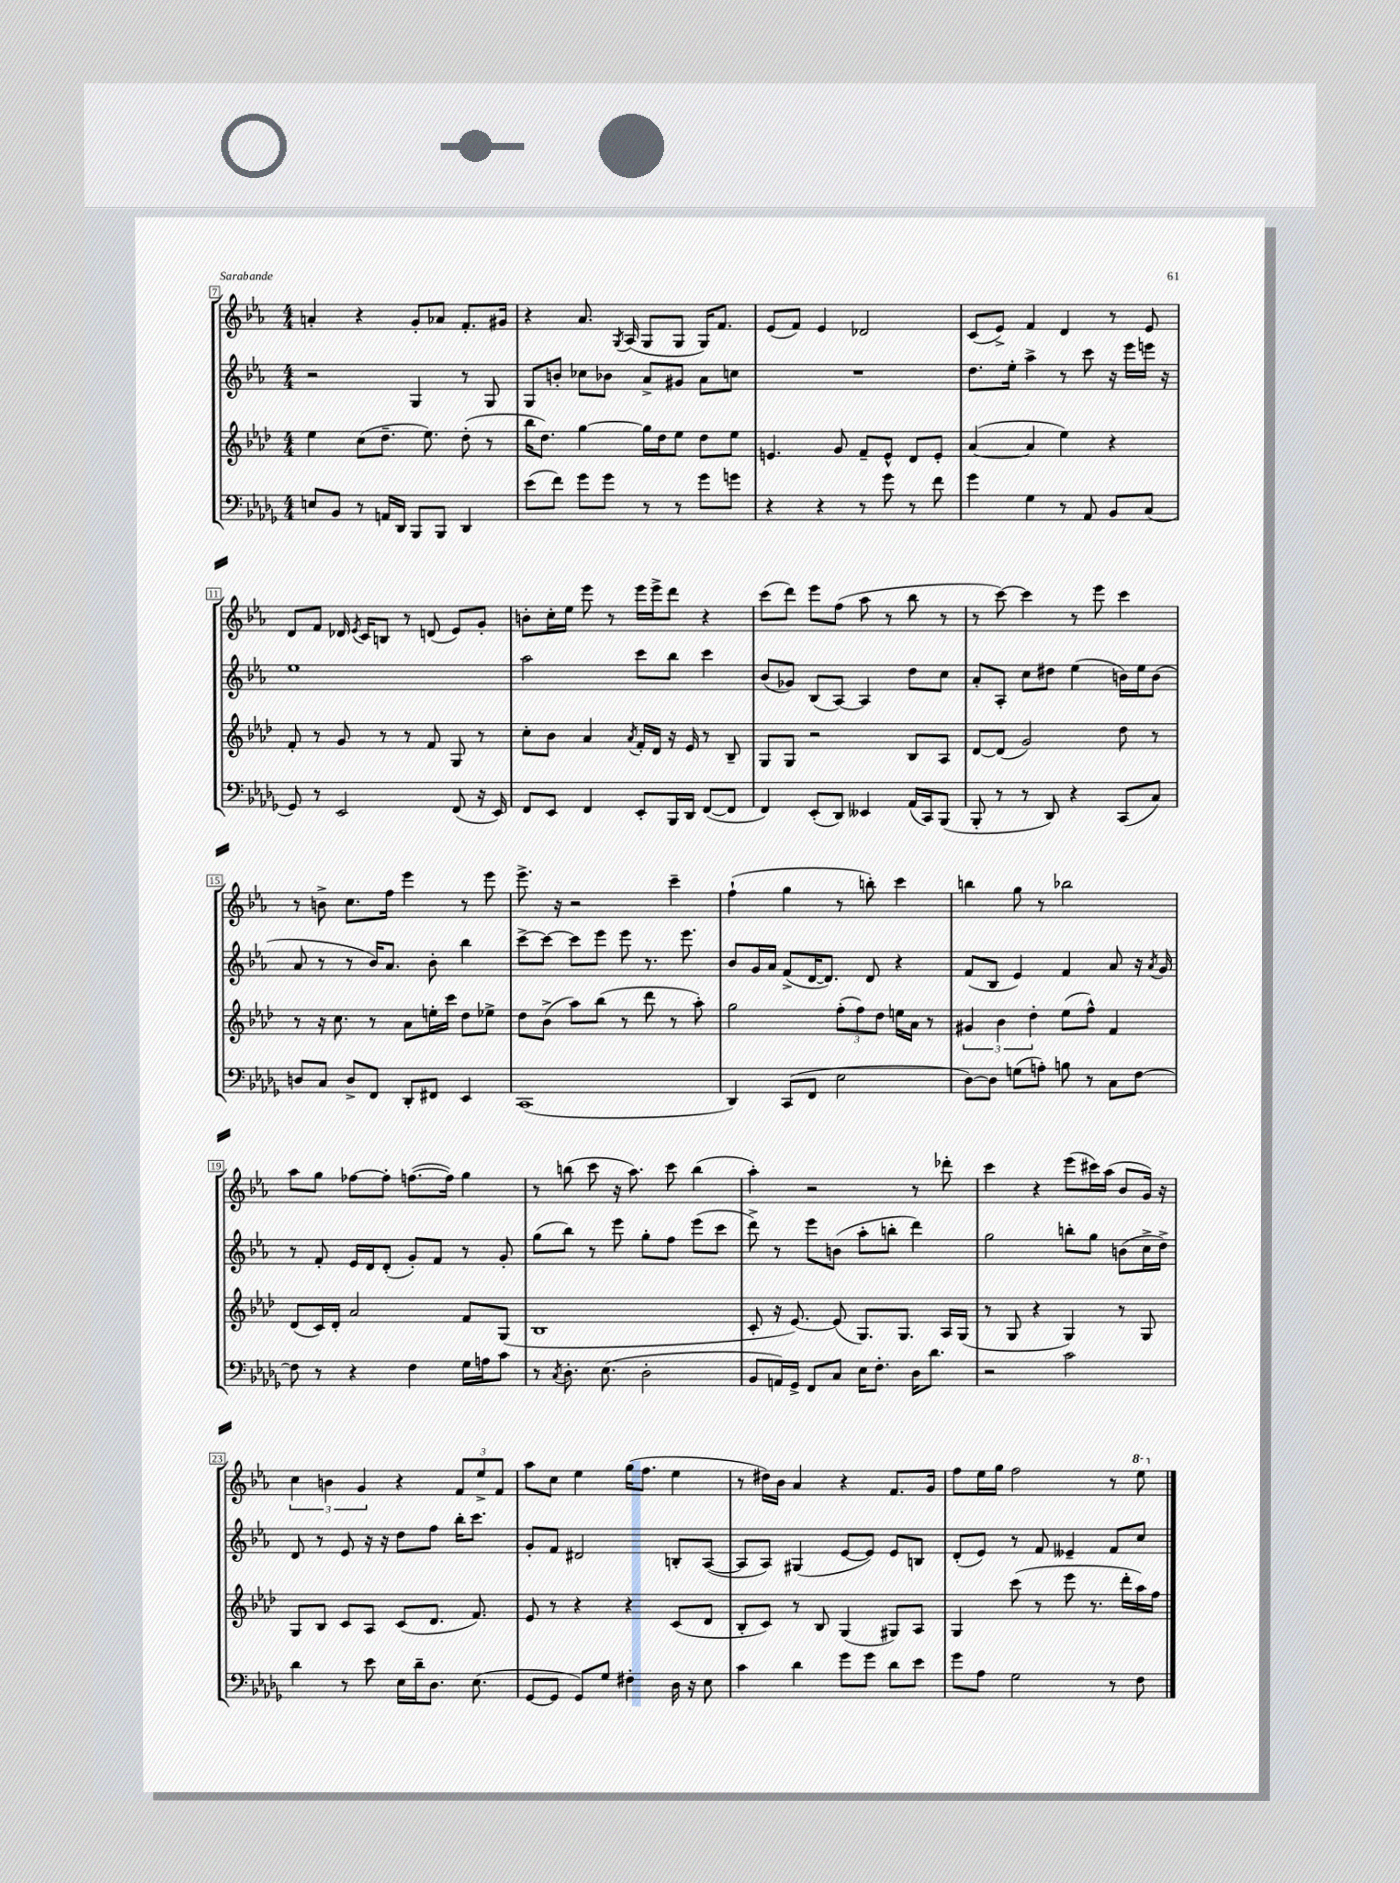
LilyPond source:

<<
\new StaffGroup <<
\new Staff = "s0" {
    \clef treble \key ees \major \numericTimeSignature \time 4/4
    \autoBeamOff a'4-. r4 g'8[-. aes'8] f'8.[-. gis'16] |
    r4 aes'8. \acciaccatura { g8 } aes16( g8[ g8] g16[) f'8.] |
    ees'8[( f'8]) ees'4 des'2 |
    c'8[( ees'8]->) f'4 d'4 r8 ees'8 |
    d'8[ f'8] des'16 \acciaccatura { ees'8 } c'16[ b8] r8 d'8( ees'8[) g'8]-. |
    b'8[-. c''16-. ees''16] ees'''8 r8 ees'''16[ ees'''16-> d'''8] r4 |
    c'''8[( d'''8]) ees'''8[ f''8]( aes''8 r8 bes''8 r8 |
    r8 c'''8~) c'''4 r8 ees'''8 c'''4 |
    r8 b'8-> c''8.[ f''16] ees'''4 r8 ees'''8 |
    ees'''8.-> r16 r2 c'''4-- |
    f''4-!( g''4 r8 b''8-.) c'''4 |
    b''4 g''8 r8 bes''2 |
    aes''8[ g''8] fes''8[~ fes''8]-. f''8.[~( f''16]) g''4 |
    r8 b''8( c'''8 r16 aes''8.) c'''8 b''4( |
    aes''4-.) r2 r8 des'''8-. |
    c'''4 r4 ees'''8[( cis'''16) aes''16]( bes'8[ g'16]) r16 |
    \tuplet 3/2 { c''4 b'4 g'4 } r4 \tuplet 3/2 { f'8[ ees''8-> f'8] } |
    aes''8[ c''8] ees''4 g''16[( f''8.] ees''4 |
    r8 dis''16[) bes'16] aes'4 r4 f'8.[ g'16] |
    f''8[ ees''16 g''16] f''2 r8 \ottava #1 ees'''8 \ottava #0 \bar "|." |
}
\new Staff = "s1" {
    \clef treble \key ees \major \numericTimeSignature \time 4/4
    \autoBeamOff r2 g4 r8 g8 |
    g8[ b'8]-. ces''8[ bes'8] aes'8[-> gis'8] aes'8[ c''8] |
    R1 |
    d''8.[ ees''16]-. aes''4-> r8 c'''8 r16 ees'''16[ e'''16] r16 |
    ees''1 |
    aes''2 c'''8[ bes''8] c'''4 |
    bes'8[( ges'8]) bes8[( aes8]~) aes4 d''8[ c''8] |
    aes'8[-. aes8]-. c''8[ dis''8] ees''4( b'16[) ees''16 b'8]( |
    aes'8 r8 r8 bes'16[) aes'8.] bes'8-. bes''4 |
    c'''8[~-> c'''8]~ c'''8[ ees'''8] ees'''8 r8. ees'''8. |
    bes'8[ g'16 aes'16] f'8[->( d'16~ d'8.]) d'8 r4 |
    f'8[( bes8] ees'4) f'4 aes'8 r16 \acciaccatura { aes'8 } g'16 |
    r8 f'8-. ees'16[ d'16 d'8]-.( g'8[-.) f'8] r8 g'8-. |
    g''8[( bes''8]) r8 ees'''8 g''8[-. f''8] ees'''8[( c'''8] |
    d'''8->) r8 ees'''8[ b'8]( aes''8[-. b''8]-. d'''4) |
    g''2 b''8[-. g''8] b'8[( c''16-> d''16]->) |
    d'8 r8 ees'8 r16 r16 d''8[ f''8] bes''16[-. c'''8.] |
    g'8[-. f'8] dis'2 b8[-. aes8]~( |
    aes8[ aes8]) gis4( ees'8[~ ees'8]) ees'8[ b8] |
    d'8[-.( ees'8]) r8 f'8 eeses'4-- f'8[ c''8] \bar "|." |
}
\new Staff = "s2" {
    \clef treble \key aes \major \numericTimeSignature \time 4/4
    \autoBeamOff ees''4 c''8[( des''8.]-- ees''8.) des''8-.( r8 |
    bes''16[ des''8.]) g''4~ g''16[ des''16 ees''8] des''8[ ees''8] |
    e'4. g'8 f'8[-- e'8]-^ des'8[ e'8]-. |
    aes'4~( aes'4 ees''4) r4 |
    f'8-. r8 g'8 r8 r8 f'8 g8 r8 |
    c''8[-. bes'8] aes'4 \acciaccatura { aes'8 } f'16[-. des'16] r16 ees'16 r8 bes8-- |
    g8[ g8] r2 bes8[ aes8] |
    des'8[~ des'8]( g'2) des''8 r8 |
    r8 r16 c''8. r8 aes'8[ e''16-. c'''16] des''8[ ees''8]-> |
    des''8[ bes'8]->( aes''8[) bes''8]( r8 des'''8 r8 aes''8-.) |
    g''2 \tuplet 3/2 { f''8[-.( f''8) des''8] } e''16[ aes'16] r8 |
    \tuplet 3/2 { gis'4 bes'4 des''4-. } ees''8[( f''8]-^) f'4 |
    des'8[( c'16) des'16]-. aes'2 f'8[ g8]( |
    bes1 |
    c'8-. r16 ees'8.~) ees'8( g8.[) g8.] aes16[ g16]( |
    r8 g8 r4 g4) r8 g8 |
    g8[ bes8] c'8[ aes8] c'8[( des'8.] f'8.) |
    ees'8 r8 r4 r4 c'8[( des'8] |
    bes8[-. c'8]) r8 bes8 g4( gis8[) aes8] |
    g4 c'''8( r8 ees'''8 r8. des'''16[-. aes''16) f''16] \bar "|." |
}
\new Staff = "s3" {
    \clef bass \key des \major \numericTimeSignature \time 4/4
    \autoBeamOff e8[ bes,8] r8 a,16[ des,16] bes,,8[ bes,,8] des,4 |
    ees'8[( f'8]) ges'8[ ges'8] r8 r8 ges'8[ g'8] |
    r4 r4 r8 ges'8 r8 f'8 |
    ges'4 ges4 r8 aes,8 bes,8[ c8]( |
    ges,8) r8 ees,2 f,8( r16 ees,16) |
    f,8[ ees,8] f,4 ees,8[-. bes,,16 des,16] f,8[~( f,8] |
    f,4) ees,8[-.( des,8]) eeses,4 aes,16[( c,16) bes,,8]( |
    bes,,8-. r8 r8 des,8) r4 c,8[( c8]) |
    d8[ c8] d8[-> f,8] des,8[-. fis,8] ees,4 |
    c,1( |
    des,4) c,8[( f,8] ees2 |
    des8[~) des8] g8[( a8]-.) b8 r8 c8[ f8]~ |
    f8 r8 r4 f4 ges16[ a16 c'8] |
    r8 \acciaccatura { c8 } des8.-. ees8.( des2-. |
    bes,8[ a,16) ges,16]-> f,8[ c8] ees16[ f8.]-. des16[ des'8.] |
    r2 c'2 |
    des'4 r8 ees'8 ees16[ des'16-- des8.] ees8.( |
    ges,8[~ ges,8] ges,8[) ges8] fis4-. des16 r16 ees8 |
    c'4 des'4 ges'8[ ges'8] des'8[ ees'8] |
    ges'8[ aes8] ges2 r8 f8 \bar "|." |
}
>>
>>
\layout { \context { \Score currentBarNumber = #7 \override BarNumber.stencil = #(make-stencil-boxer 0.1 0.3 ly:text-interface::print) } }
